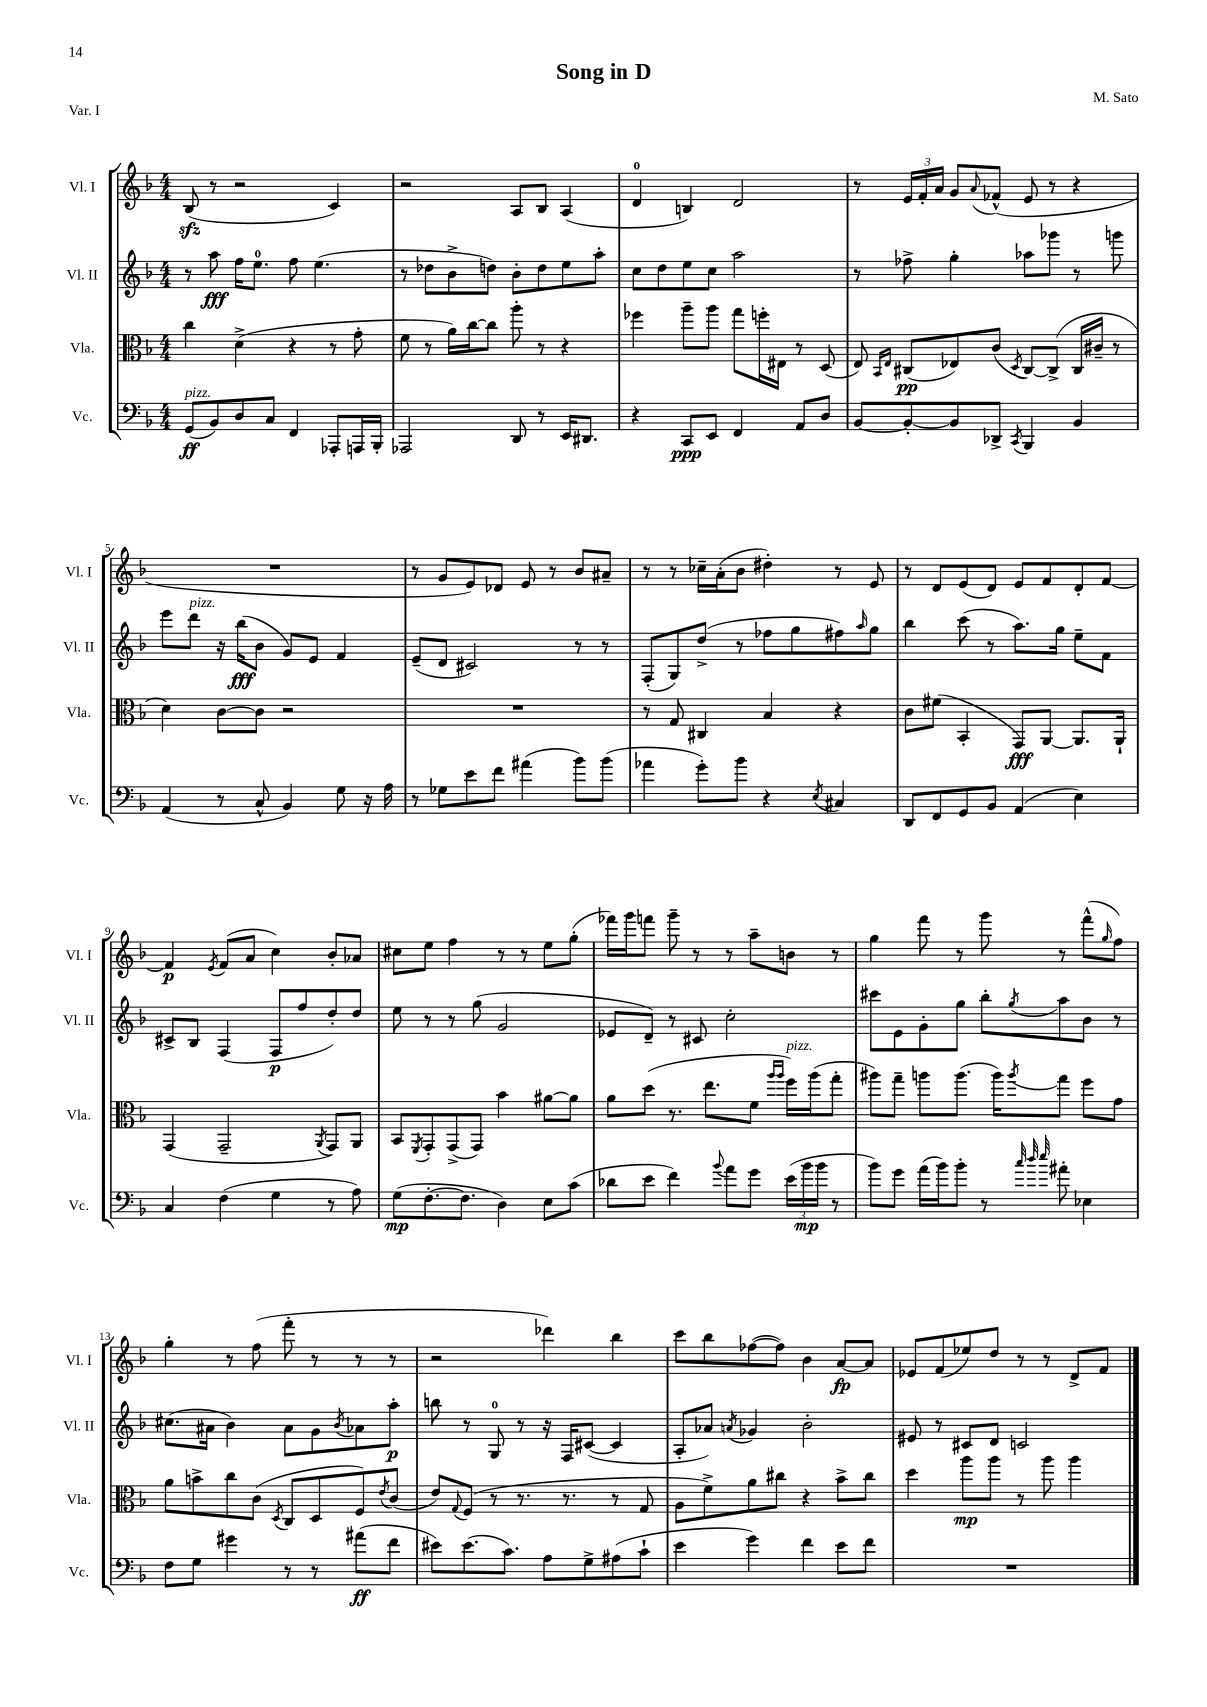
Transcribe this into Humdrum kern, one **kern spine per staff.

**kern	**kern	**kern	**kern
*staff4	*staff3	*staff2	*staff1
*clefF4	*clefC3	*clefG2	*clefG2
*k[b-]	*k[b-]	*k[b-]	*k[b-]
*M4/4	*M4/4	*M4/4	*M4/4
(8GG	4cc	8r	(8B-
8BB-)	.	8aa	8r
8D	(4d^	16ff	2r
.	.	8.ee	.
8C	.	.	.
4FF	4r	8ff	.
.	.	(4.ee	.
8AAA-'	8r	.	4c)
16AAA	8g'	.	.
16BBB-'	.	.	.
=	=	=	=
2AAA-	8f	8r	2r
.	8r	8dd-	.
.	16a)	8b-^	.
.	[16cc	.	.
.	8cc]	8dd)	.
8DD	8aa'	8b-'	8A
8r	8r	8dd	8B-
16EE	4r	8ee	(4A
8.DD#	.	.	.
.	.	8aa'	.
=	=	=	=
4r	4ff-	8cc	4d
.	.	8dd	.
8CC	8aa~	8ee	4B)
8EE	8aa	8cc	.
4FF	8gg	2aa	2d
.	16ff'	.	.
.	16E#	.	.
8AA	8r	.	.
8D	(8D	.	.
=	=	=	=
[8BB-	8E)	8r	8r
.	16qqBB-	.	.
.	16qqE	.	.
8BB-'_	(8C#	8ff-^	24e
.	.	.	24f'
.	.	.	24a
8BB-]	8E-)	4gg'	8g
.	.	.	8qqa
8DD-^	(8c	.	(8f-^^
8qCC	8qD	.	.
4BBB-	[8C#)	8aa-	8e
.	(8C#^]	8ggg-	8r
4BB-	16C#	8r	4r
.	16c#~	.	.
.	8r	8ggg	.
=	=	=	=
(4AA	4d)	8eee	1r
.	.	8ddd	.
8r	[8c	16r	.
.	.	(16bb-	.
8C^^	8c]	8b-	.
4BB-)	2r	8g)	.
.	.	8e	.
8G	.	4f	.
16r	.	.	.
16A	.	.	.
=	=	=	=
8r	1r	(8e~	8r
8G-	.	8d	8g
8e	.	2c#)	8e)
8f	.	.	8d-
(4a#	.	.	8e
.	.	.	8r
8b-)	.	8r	8b-
(8b-	.	8r	8a#~
=	=	=	=
4a-	8r	(8F'	8r
.	8G	8G)	8r
8g')	4C#	(8dd^	16cc-~
.	.	.	(16a'
8b-	.	8r	8b-
4r	4B-	8ff-	4dd#')
.	.	8gg	.
8qE	.	.	.
4C#	4r	8ff#)	8r
.	.	16qqaa	.
.	.	8gg	8e
=	=	=	=
8DD	8c	4bb-	8r
8FF	(8f#	.	8d
8GG	4BB-'	(8ccc	(8e
8BB-	.	8r	8d)
(4AA	8GG)	8.aa)	8e
.	[8AA	.	8f
.	.	16gg	.
4E)	8.AA]	8ee~	8d'
.	.	8f	[8f
.	16AA`	.	.
=	=	=	=
4C	(4GG	8c#^	4f]
.	.	8B-	.
.	.	.	8qe
(4F	2GG~	(4F	(8f
.	.	.	8a
4G	.	8F	4cc)
.	.	8ff	.
.	8qAA	.	.
8r	8GG)	8dd')	8b-'
8A)	8AA	8dd	8a-
=	=	=	=
(8G	8BB-	8ee	8cc#
.	8qFF	.	.
[8.F'	8GG'	8r	8ee
.	(8GG^	8r	4ff
8.F]	.	.	.
.	8GG)	(8gg	.
4D)	4b-	2g	8r
.	.	.	8r
8E	[8a#	.	8ee
(8c	8a#]	.	(8gg'
=	=	=	=
8d-	8a	8e-	16fff-)
.	.	.	16ggg
8e	(8dd	8d~)	8fff
4f)	8.r	8r	8ggg~
.	.	8c#	8r
.	8.ee	.	.
8qqb-	.	.	.
8a	.	2cc'	8r
8g	8f	.	8aa~
.	16qqaa	.	.
.	16qqaa	.	.
(24e	16ff)	.	8b
24b-	.	.	.
.	(16aa	.	.
24b-	.	.	.
8r	8gg'	.	8r
=	=	=	=
8b-)	8aa#)	8ccc#	4gg
8g	8gg~	8e	.
(16a	8aa	8g'	8fff
16b-)	.	.	.
8b-'	(8.aa	8gg	8r
8r	.	8bb-'	8ggg
.	16aa)	.	.
32qqcc	.	.	.
32qqdd	.	.	.
32qqee	8qaa	8qgg	.
8a#'	8gg	8aa	8r
4E-	8ff	8b-	(8fff^^
.	.	.	16qqgg
.	8g	8r	8ff)
=	=	=	=
8F	8a	(8.cc#	4gg'
8G	8b^	.	.
.	.	16a#	.
4g#	8cc	4b-)	8r
.	(8c	.	(8ff
.	8qD	.	.
8r	8C	8a#	8fff'
8r	8D	8g	8r
.	.	8qb-	.
(8a#	8F)	8a-	8r
.	8qe	.	.
8f	(8c	8aa'	8r
=	=	=	=
8e#)	8e)	8bb	2r
.	8qqG	.	.
(8.e#	(8F	8r	.
.	8r	8G	.
8.c)	.	.	.
.	8.r	8r	.
8A	.	16r	4ddd-)
.	8.r	16F	.
8G^	.	([8c#	.
(8A#	8r	4c#]	4bb-
8c`	8G	.	.
=	=	=	=
4e	8A	8A'	8ccc
.	8f^)	8a-)	8bb-
.	.	8qa	.
4g)	8a	4g-	([8ff-
.	8cc#	.	8ff-])
4f	4r	2b-'	4b-
8e	8b-^	.	[8a
8f	8cc#	.	8a]
=	=	=	=
1r	4dd	8e#	8e-
.	.	8r	(8f
.	8aa	8c#	8ee-)
.	8aa	8d	8dd
.	8r	2c	8r
.	8aa	.	8r
.	4aa	.	8d^
.	.	.	8f
==	==	==	==
*-	*-	*-	*-
